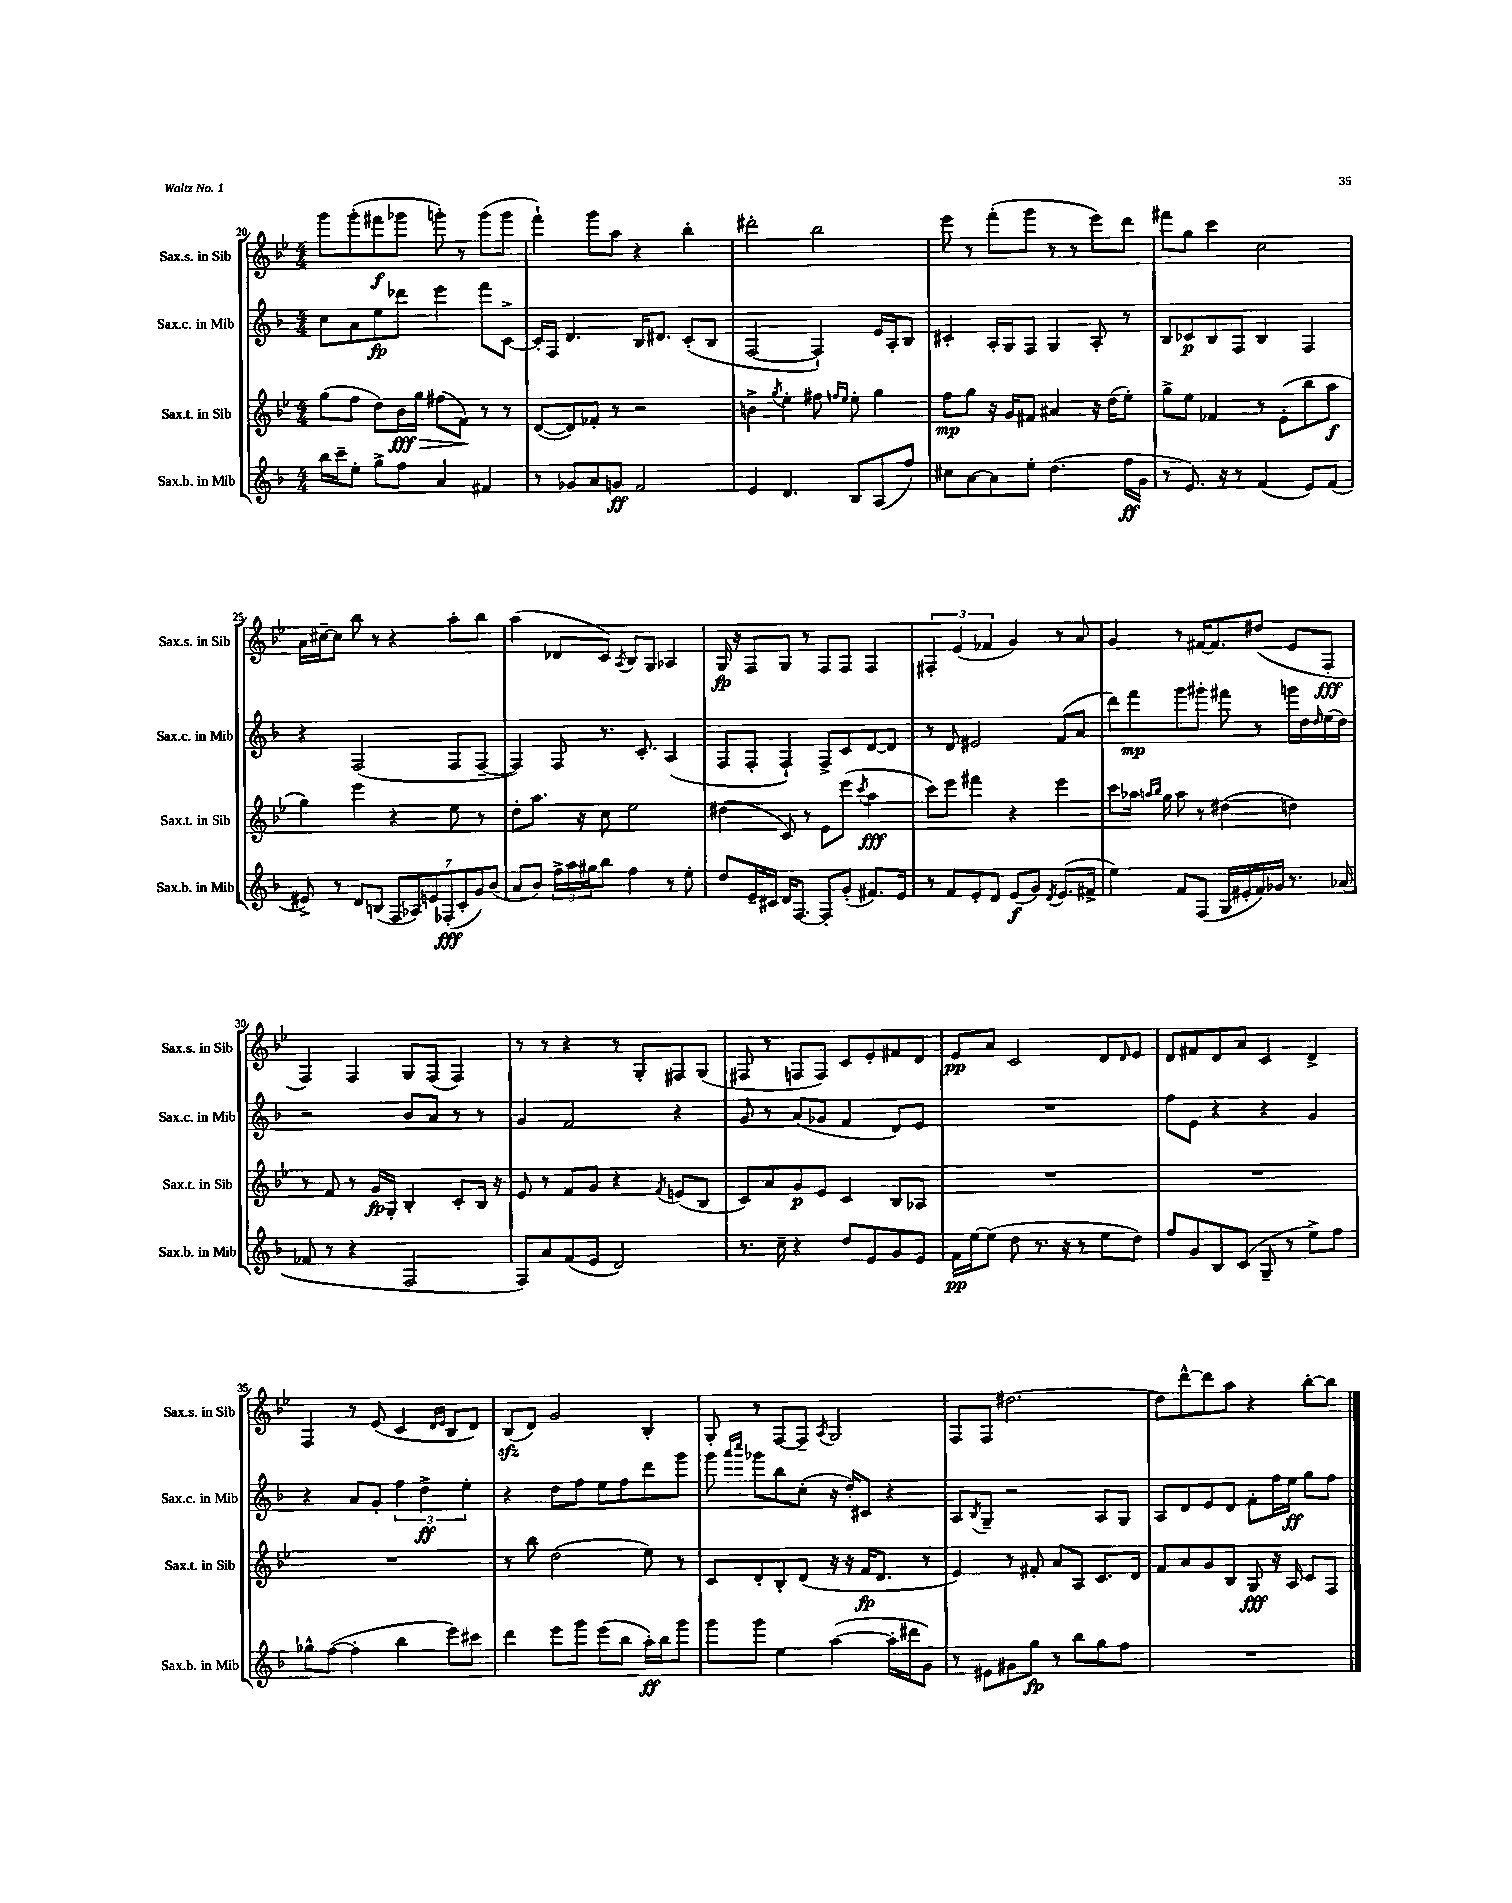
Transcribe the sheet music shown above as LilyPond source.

<<
\new StaffGroup <<
\new Staff = "s0" \with { instrumentName = "Sax.s. in Sib" shortInstrumentName = "Sax.s. in Sib" } {
    \clef treble \key bes \major \numericTimeSignature \time 4/4
    g'''8 g'''8-.( fis'''8\f ges'''8 g'''8-.) r8 g'''8( g'''8 |
    f'''4-!) g'''8 a''8 r4 bes''4-. |
    dis'''2-. bes''2 |
    ees'''8 r8 f'''8-.( g'''8 r8 r8 ees'''8) d'''8 |
    fis'''8 g''8 c'''4 c''2 |
    a'16 cis''16~-- cis''8 bes''8 r8 r4 a''8-. bes''8 |
    a''4( des'8 c'8) \acciaccatura { a8 } bes8 g8 aes4 |
    g16\fp r16 f8 g8 r8 f8 f8 f4 |
    \tuplet 3/2 { fis4-. ees'4( fes'4 } g'4) r8 a'8 |
    g'4 r8 fis'16~ fis'8. dis''8( ees'8 f8-.\fff |
    f4) f4 g8 f8( f4) |
    r8 r8 r4 r8 g8-. fis8 g8( |
    fis8 r8 f8 f8) c'8 ees'8-. fis'8 d'8 |
    ees'8\pp a'8 c'2 d'8 \grace { d'16 } ees'8 |
    d'8 fis'8 d'8 a'8 c'4 d'4-> |
    f4 r8 ees'8( c'4 \grace { d'16 ees'16 } bes8 d'8) |
    bes8\sfz( d'8) g'2 bes4-. |
    g8-. r8 f8~ f8-- \acciaccatura { a8 } g2 |
    f8 f8 dis''2.~ |
    dis''8 d'''8~-^ d'''8 a''8 r4 bes''8~-. bes''8 \bar "|." |
}
\new Staff = "s1" \with { instrumentName = "Sax.c. in Mib" shortInstrumentName = "Sax.c. in Mib" } {
    \clef treble \key f \major \numericTimeSignature \time 4/4
    c''8 a'8 e''8\fp des'''8 e'''4 f'''8 c'8~-> |
    c'16-. f16 d'4. bes16 dis'8. c'8-.( bes8 |
    f2~ f4-!) e'16 a16-. bes8 |
    cis'4-. a16-. g16 f8 g4 a8-. r8 |
    bes8 ces'8\p bes8 f8 bes4 f4 |
    r4 f2( f8 f8~-- |
    f4) f8 r8. c'8.-. a4( |
    f8 f8-. f4-!) f8-> c'8 d'8~ d'8 |
    r8 d'8 eis'2 f'8( a'8 |
    d'''8) f'''8\mp g'''8 gis'''8-. fis'''8 r8 g'''16 d''16 \grace { d''16 } e''16( d''16) |
    r2 bes'8 a'8 r8 r8 |
    g'4 f'2 r4 |
    g'8 r8 a'8( ges'8 f'4 d'8) e'8 |
    R1 |
    f''8 e'8 r4 r4 g'4 |
    r4 a'8 g'8-. \tuplet 3/2 { f''4 d''4->\ff e''4-. } |
    r4 d''8 f''8 e''8 f''8 d'''8 g'''8 |
    g'''8 \grace { a'''16 c''''16 } ges'''8 bes''8 c''8-.( r16 d''16-.) cis'8 r4 |
    a8 \acciaccatura { bes8 } g8-- r2 a8 g8 |
    a8 d'8 e'8 d'8 f'8-. f''16 e''16\ff g''8 f''8 \bar "|." |
}
\new Staff = "s2" \with { instrumentName = "Sax.t. in Sib" shortInstrumentName = "Sax.t. in Sib" } {
    \clef treble \key bes \major \numericTimeSignature \time 4/4
    g''8( f''8 d''8) bes'16\fff\> g''16 fis''8( f'8\!) r8 r8 |
    d'8~( d'8) fes'8-. r8 r2 |
    b'4-> \acciaccatura { g''8 } ees''4-. fis''8 \grace { f''16 ees''16 } ees''8-. g''4 |
    f''8\mp g''8 r16 g'16 fis'8 ais'4 r16 d''16( ees''8-.) |
    g''8-> ees''8 fes'4 r8 ees'8-.( bes''8 a''8\f |
    g''4) ees'''4 r4 ees''8 r8 |
    d''8-. a''8. r16 c''8 ees''2 |
    dis''4( c'8) r8 ees'8 ees'''8( \acciaccatura { c'''8 } a''4\fff |
    c'''8) ees'''8 fis'''4 r4 ees'''4 |
    c'''8 aes''16 \grace { a''16 bes''16 } g''16 a''8 r8 dis''4( d''4) |
    r8 f'8 r8 g'16\fp g16-. bes4-. c'8-. bes16 r16 |
    ees'8 r8 f'8 g'8 r4 \acciaccatura { f'8 } e'8( bes8 |
    c'8) a'8 g'8\p ees'8 c'4 bes8 aes8 |
    R1 |
    R1 |
    R1 |
    r8 bes''8 d''2( ees''8) r8 |
    c'8 d'8-. bes8-. d'8( r16 r16 f'16\fp d'8. r8 |
    ees'4) r8 fis'8-. a'8 a8 c'8. d'16 |
    f'8 a'8 g'8 bes8 g8\fff r16 a16 c'8 f8 \bar "|." |
}
\new Staff = "s3" \with { instrumentName = "Sax.b. in Mib" shortInstrumentName = "Sax.b. in Mib" } {
    \clef treble \key f \major \numericTimeSignature \time 4/4
    bes''16 c'''16-- e''8-. g''8-> f''8 a'4 fis'4 |
    r8 ges'8 a'8 g'8\ff f'2 |
    e'4 d'4. bes8 a8( f''8) |
    cis''8 a'8~ a'8 e''8-. d''4.( f''16\ff g'16 |
    r8 e'8.) r16 r8 f'4( e'8) f'8( |
    eis'8->) r8 d'8 b8( \tuplet 7/4 { f8 aes8) e'8 fes8-.\fff( c'8-. g'8) bes'8( } |
    a'8 bes'8) \tuplet 3/2 { f''16-> a''16 gis''16 } bes''8 f''4 r8 e''8-. |
    d''8 e'16-- cis'16 d'16 f8.~ f8-. g'8-.( fis'8.) e'16 |
    r8 f'8 e'8-. d'8 e'8\f( g'8) \acciaccatura { d'8 } e'8.( fis'16-> |
    e''4) f'8 f8( g16 eis'16-. f'16) ges'16 r8. aes'16( |
    fes'8 r8 r4 f2 |
    f8) a'8 f'8( e'8 d'2) |
    r8. c''16-- r4 d''8 e'8 g'8 e'8 |
    f'16\pp e''16~ e''8( d''8 r8. r16 r8 e''8 d''8) |
    f''8 g'8 bes8 c'8( g8-- r8 e''8->) f''8 |
    ges''8-^ f''8~( f''4-. bes''4 e'''8) cis'''8 |
    d'''4 e'''8 g'''8 e'''8( bes''8 a''16-.\ff) bes''16 g'''8 |
    g'''8 g'''8 e''4 a''4~( a''16-. dis'''16 g'8) |
    r8 eis'8 gis'8 g''8\fp r8 bes''8 g''8 f''8 |
    R1 \bar "|." |
}
>>
>>
\layout { \context { \Score currentBarNumber = #20 } }
